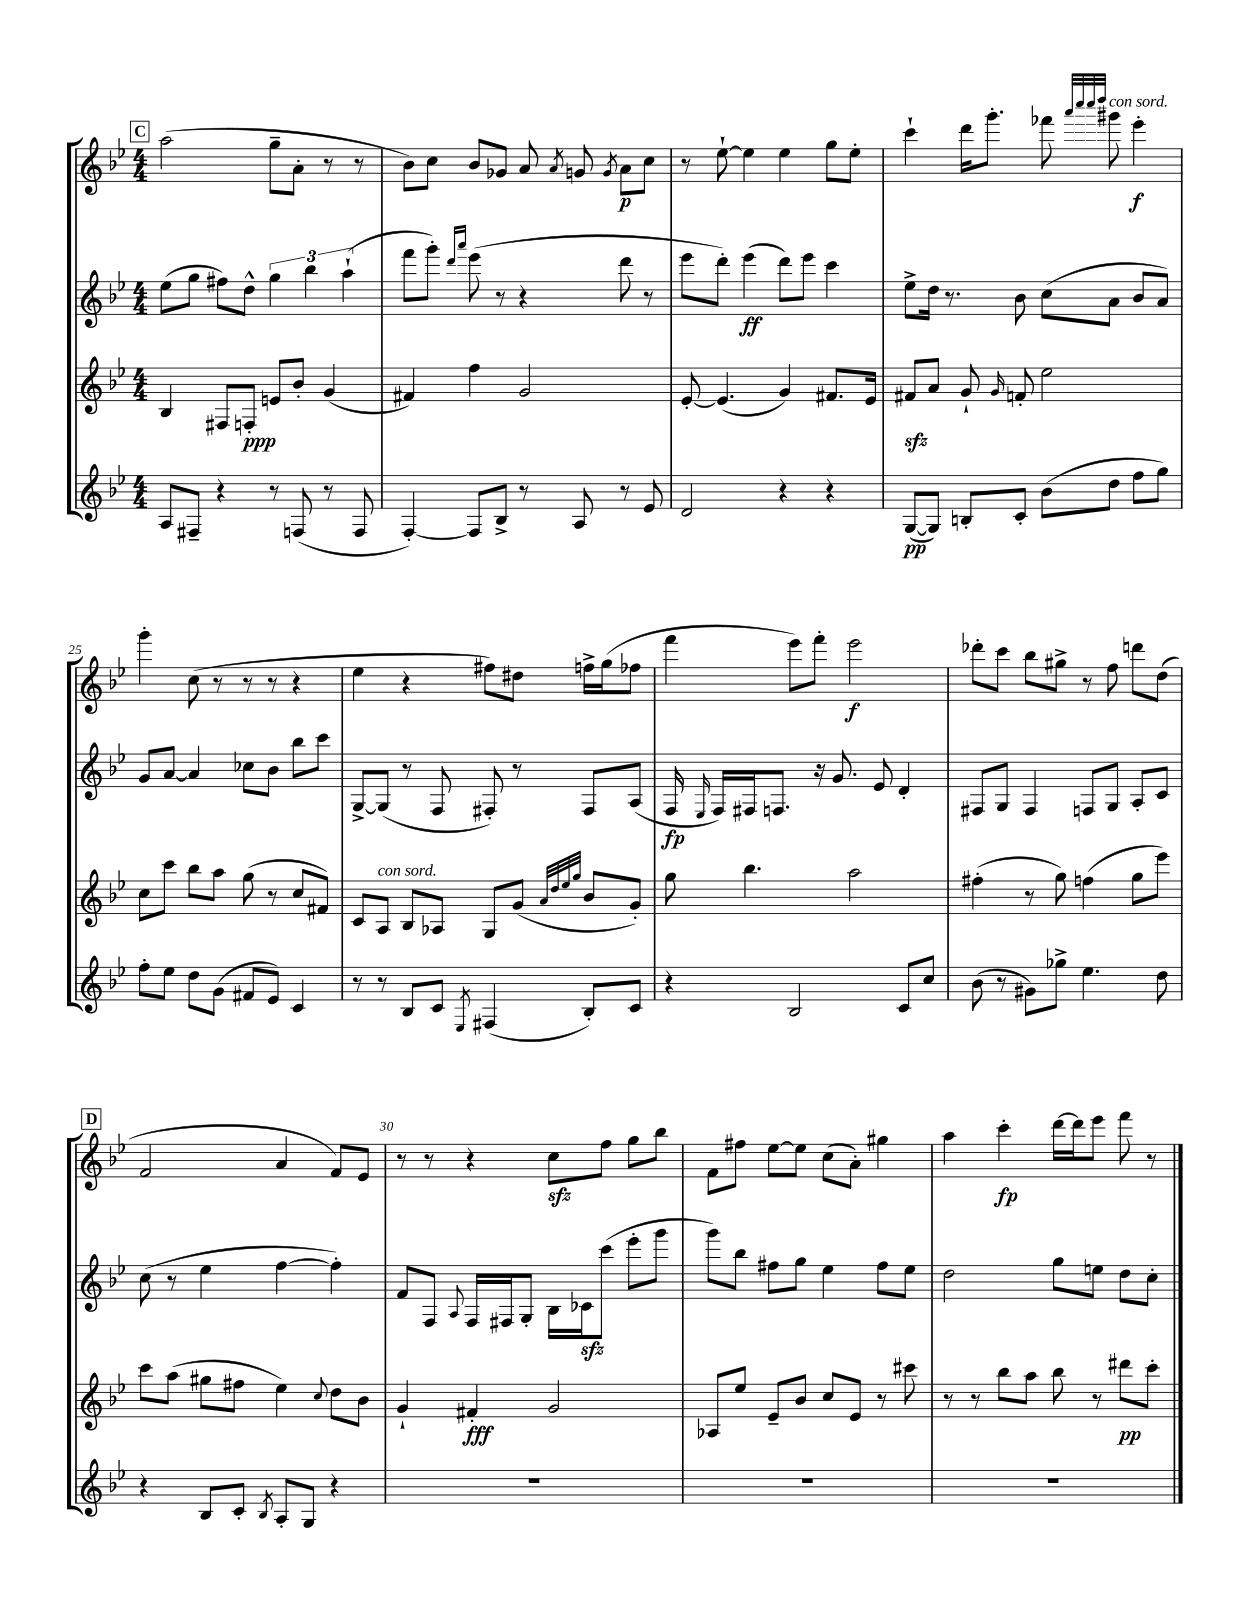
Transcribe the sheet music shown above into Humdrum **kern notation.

**kern	**kern	**kern	**kern
*staff4	*staff3	*staff2	*staff1
*clefG2	*clefG2	*clefG2	*clefG2
*k[b-e-]	*k[b-e-]	*k[b-e-]	*k[b-e-]
*M4/4	*M4/4	*M4/4	*M4/4
8A	4B-	(8ee-	(2aa
8F#~	.	8gg	.
4r	8F#	8ff#)	.
.	8F'	8dd^^	.
8r	8e	6gg	8gg~
(8F	8b-'	.	8a'
.	.	6bb-	.
8r	(4g	.	8r
.	.	(6aa`	.
8F	.	.	8r
=	=	=	=
[4F')	4f#)	8fff	8b-)
.	.	8ggg')	8cc
.	.	16qqddd	.
.	.	16qqaaa	.
8F]	4ff	(8eee-	8b-
8B-^	.	8r	8g-
8r	2g	4r	8a
.	.	.	8qa
8A	.	.	8g
.	.	.	8qg
8r	.	8ddd	8a
8e-	.	8r	8cc
=	=	=	=
2d	[8e-'	8eee-	8r
.	(4.e-]	8ddd')	[8ee-`
.	.	(4eee-	4ee-]
4r	4g)	8ddd)	4ee-
.	.	8eee-	.
4r	8.f#	4ccc	8gg
.	.	.	8ee-'
.	16e-	.	.
=	=	=	=
([8G	8f#	8ee-^	4ccc`
8G])	8a	16dd	.
.	.	8.r	.
8B'	8g`	.	16ddd
.	.	.	8.ggg'
.	16qqg	.	.
8c'	8f'	8b-	.
(8b-	2ee-	(8cc	8fff-
.	.	.	32qqaaa
.	.	.	32qqcccc
.	.	.	32qqcccc
.	.	.	32qqdddd
8dd	.	8a	8ggg#
8ff	.	8b-	4eee-'
8gg)	.	8a)	.
=	=	=	=
8ff'	8cc	8g	4ggg'
8ee-	8ccc	[8a	.
8dd	8bb-	4a]	(8cc
(8g	8aa	.	8r
8f#	(8gg	8cc-	8r
8e-)	8r	8b-	8r
4c	8cc	8bb-	4r
.	8f#)	8ccc	.
=	=	=	=
8r	8c	[8G^	4ee-
8r	8A	(8G]	.
8B-	8B-	8r	4r
8c	8A-	8F	.
8qE-	.	.	.
(4F#	8G	8F#')	8ff#)
.	(8g	8r	8dd#
.	32qqa	.	.
.	32qqdd	.	.
.	32qqee-	.	.
.	32qqgg	.	.
8B-')	8b-	8F#	16ff^
.	.	.	(16gg
8c	8g')	(8A	8ff-
=	=	=	=
4r	8gg	16F	4fff
.	.	16qqE-	.
.	.	16F)	.
.	4.bb-	16F#	.
.	.	8.F	.
2B-	.	.	8eee-)
.	.	16r	8fff'
.	.	8.g	.
.	2aa	.	2eee-
.	.	8e-	.
8c	.	4d'	.
8cc	.	.	.
=	=	=	=
(8b-	(4ff#'	8F#	8ddd-'
8r	.	8G	8ccc
8g#)	8r	4F#	8bb-
8gg-^	8gg)	.	8gg#^
4.ee-	(4ff	8F	8r
.	.	8G	8ff
.	8gg	8A'	8ddd
8dd	8eee-)	8c	(8dd
=	=	=	=
4r	8ccc	(8cc	2f
.	(8aa	8r	.
8B-	8gg#	4ee-	.
8c'	8ff#	.	.
8qB-	.	.	.
8A'	4ee-)	[4ff	4a
8G	.	.	.
.	8qqcc	.	.
4r	8dd	4ff'])	8f)
.	8b-	.	8e-
=	=	=	=
1r	4g`	8f	8r
.	.	8F	8r
.	.	8qqA	.
.	4f#'	16F	4r
.	.	16F#	.
.	.	8G'	.
.	2g	16B-	8cc
.	.	16c-	.
.	.	(8ccc	8ff
.	.	8eee-'	8gg
.	.	8ggg	8bb-
=	=	=	=
1r	8A-	8ggg)	8f
.	8ee-	8bb-	8ff#
.	8e-~	8ff#	[8ee-
.	8b-	8gg	8ee-]
.	8cc	4ee-	(8cc
.	8e-	.	8a')
.	8r	8ff#	4gg#
.	8ccc#	8ee-	.
=	=	=	=
1r	8r	2dd	4aa
.	8r	.	.
.	8bb-	.	4ccc'
.	8aa	.	.
.	8bb-	8gg	[16ddd
.	.	.	16ddd]
.	8r	8ee	8eee-
.	8ddd#	8dd	8fff
.	8ccc'	8cc'	8r
==	==	==	==
*-	*-	*-	*-
